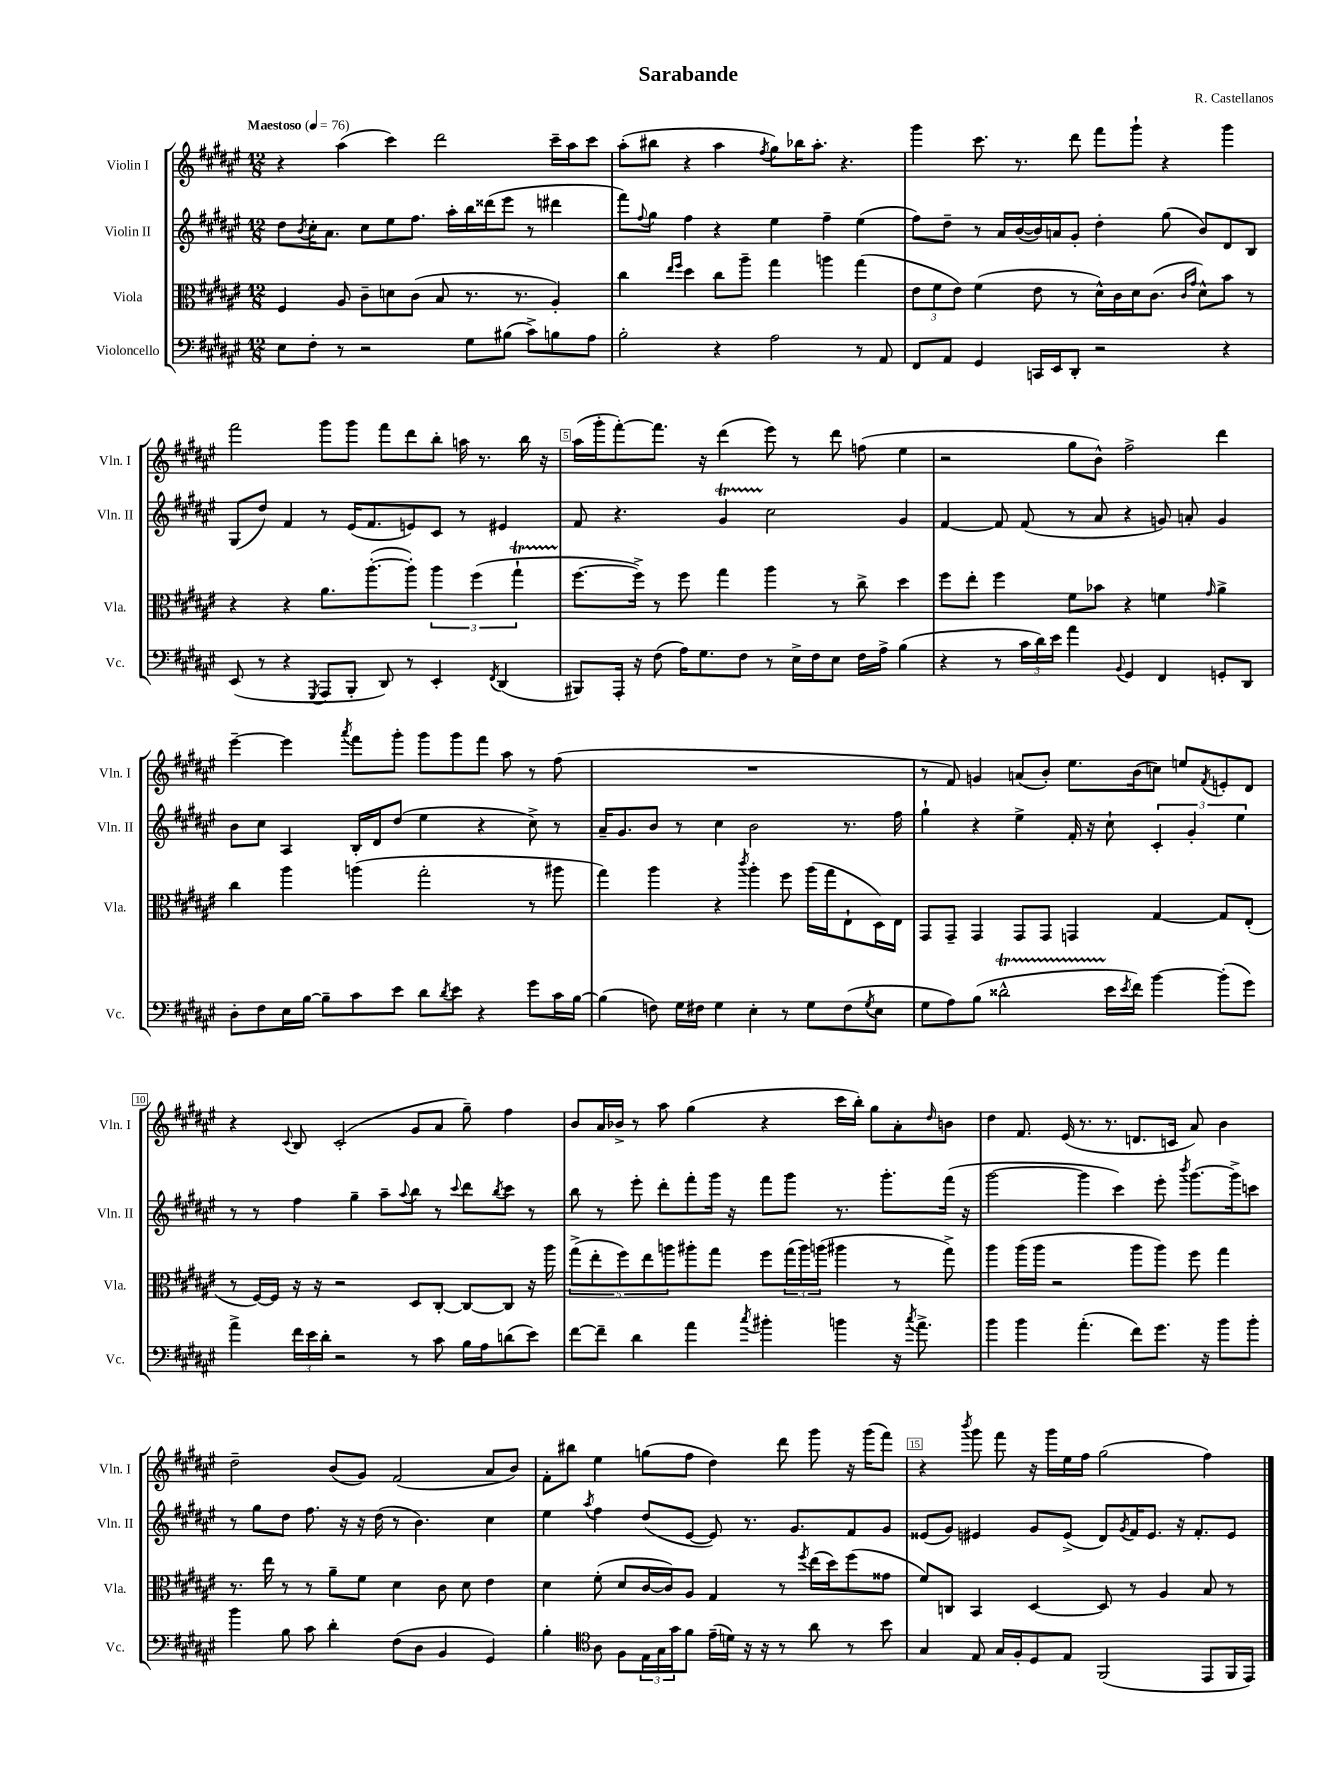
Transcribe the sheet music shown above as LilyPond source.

\header { title = "Sarabande" composer = "R. Castellanos" }
<<
\new StaffGroup <<
\new Staff = "s0" \with { instrumentName = "Violin I" shortInstrumentName = "Vln. I" } {
    \clef treble \key fis \major \numericTimeSignature \time 12/8 \tempo "Maestoso" 4 = 76
    r4 ais''4( cis'''4) dis'''2 cis'''16-- ais''16 cis'''8 |
    ais''8-.( bis''8 r4 ais''4 \acciaccatura { fis''8 } gis''8) bes''16 ais''8.-. r4. |
    gis'''4 cis'''8. r8. dis'''8 fis'''8 gis'''8-! r4 gis'''4 |
    fis'''2 gis'''8 gis'''8 fis'''8 dis'''8 b''8-. a''16 r8. b''16 r16 |
    ais''16( gis'''16-. fis'''8~-.) fis'''8. r16 dis'''4( eis'''8) r8 dis'''8 f''8( eis''4 |
    r2 gis''8 b'8-^) fis''2-> dis'''4 |
    eis'''4~-- eis'''4 \acciaccatura { ais'''8 } fis'''8 gis'''8-. gis'''8 gis'''8 fis'''8 ais''8 r8 fis''8( |
    R1. |
    r8 fis'8) g'4 a'8( b'8-.) eis''8. b'16( c''8) e''8 \acciaccatura { fis'8 } e'8-. dis'8 |
    r4 \appoggiatura { cis'8 } b8 cis'2-.( gis'8 ais'8 gis''8--) fis''4 |
    b'8 ais'16 bes'16-> r8 ais''8 gis''4( r4 cis'''16 b''16-.) gis''8 ais'8-. \grace { dis''16 } b'8 |
    dis''4 fis'8. eis'16( r8. r8. d'8. c'16 ais'8) b'4 |
    dis''2-- b'8( gis'8) fis'2( ais'8 b'8) |
    fis'8-. bis''8 eis''4 g''8( fis''8 dis''4) dis'''8 gis'''8 r16 gis'''16( fis'''8) |
    r4 \acciaccatura { b'''8 } gis'''8 fis'''8 r16 gis'''16 eis''16 fis''16 gis''2( fis''4) \bar "|." |
}
\new Staff = "s1" \with { instrumentName = "Violin II" shortInstrumentName = "Vln. II" } {
    \clef treble \key fis \major \numericTimeSignature \time 12/8
    dis''8 \acciaccatura { b'8 } cis''16-. ais'8. cis''8 eis''8 fis''8. ais''16-. b''16 disis'''16( eis'''8 r8 dis'''4 |
    fis'''8) \appoggiatura { fis''8 } gis''8 fis''4 r4 eis''4 fis''4-- eis''4( |
    fis''8) dis''8-- r8 ais'16 b'16~( b'16) a'16 gis'8-. dis''4-. gis''8( b'8) dis'8 b8 |
    gis8( dis''8) fis'4 r8 eis'16( fis'8. e'8) cis'8 r8 eis'4 |
    fis'8 r4. gis'4\startTrillSpan cis''2\stopTrillSpan gis'4 |
    fis'4~ fis'8 fis'8( r8 ais'8 r4 g'8) a'8-. g'4 |
    b'8 cis''8 ais4 b16-. dis'16 dis''8( eis''4 r4 cis''8->) r8 |
    ais'16-- gis'8. b'8 r8 cis''4 b'2 r8. fis''16 |
    gis''4-! r4 eis''4-> fis'16-. r16 cis''8-! \tuplet 3/2 { cis'4-. gis'4-. eis''4 } |
    r8 r8 fis''4 gis''4-- ais''8-- \appoggiatura { ais''8 } b''8 r8 \appoggiatura { cis'''8 } dis'''8 \acciaccatura { b''8 } cis'''8 r8 |
    b''8 r8 eis'''8-. dis'''8-. fis'''8-. gis'''16 r16 fis'''8 gis'''8 r8. gis'''8.-. fis'''16( r16 |
    gis'''2~ gis'''4 cis'''4) eis'''8-. \acciaccatura { b'''8 } gis'''8.~ gis'''16-> c'''8 |
    r8 gis''8 dis''8 fis''8. r16 r16 dis''16( r8 b'4.) cis''4 |
    eis''4 \acciaccatura { ais''8 } fis''4 dis''8( eis'8~ eis'8) r8. gis'8. fis'8 gis'8 |
    eisis'8( gis'8) eis'4 gis'8 eis'8->( dis'8) \acciaccatura { gis'8 } fis'16 eis'8. r16 fis'8.-. eis'8 \bar "|." |
}
\new Staff = "s2" \with { instrumentName = "Viola" shortInstrumentName = "Vla." } {
    \clef alto \key fis \major \numericTimeSignature \time 12/8
    fis4 ais8 cis'8-- d'8 cis'8( b8 r8. r8. ais4-.) |
    cis''4 \grace { eis''16 fis''16 } dis''4 cis''8 ais''8-- gis''4 a''4 gis''4( |
    \tuplet 3/2 { eis'8 fis'8 eis'8) } fis'4( eis'8 r8 dis'16-^) cis'16 dis'16 cis'8.( \grace { cis'16 gis'16 } dis'8-^) b'8 r8 |
    r4 r4 ais'8. ais''8.~-.( ais''8-.) \tuplet 3/2 { ais''4 fis''4( gis''4-!\startTrillSpan } |
    fis''8.~\stopTrillSpan fis''16->) r8 fis''8 gis''4 ais''4 r8 cis''8-> dis''4 |
    fis''8 eis''8-. fis''4 fis'8 bes'8 r4 f'4 \grace { gis'16 } ais'4-> |
    cis''4 ais''4 a''4( gis''2-. r8 ais''8 |
    gis''4) ais''4 r4 \acciaccatura { cis'''8 } ais''4-. fis''8 ais''16( gis''16 eis8-! dis16) eis16 |
    gis,8 gis,8-- gis,4 gis,8 gis,8 g,4 gis4~ gis8 eis8-.( |
    r8 fis16~) fis16 r16 r16 r2 dis8 cis8~-. cis8~ cis8 r16 ais''16 |
    \tuplet 5/4 { gis''8->( eis''8-. fis''8) eis''8 a''8 } ais''8-. gis''8 fis''8 \tuplet 3/2 { gis''16( ais''16) a''16( } ais''4 r8 gis''8->) |
    ais''4 ais''16( ais''16 r2 ais''8 ais''8) fis''8 gis''4 |
    r8. eis''16 r8 r8 ais'8-- fis'8 dis'4 cis'8 dis'8 eis'4 |
    dis'4 fis'8-.( dis'8 cis'16~ cis'16) ais8 gis4 r8 \acciaccatura { fis''8 } eis''16( dis''16) fis''8( gisis'8 |
    fis'8) c8 b,4 dis4~ dis8 r8 ais4 b8 r8 \bar "|." |
}
\new Staff = "s3" \with { instrumentName = "Violoncello" shortInstrumentName = "Vc." } {
    \clef bass \key fis \major \numericTimeSignature \time 12/8
    eis8 fis8-. r8 r2 gis8 bis8( cis'8->) b8 ais8 |
    b2-. r4 ais2 r8 ais,8 |
    fis,8 ais,8 gis,4 c,16 eis,16 dis,8-. r2 r4 |
    eis,8( r8 r4 \acciaccatura { gis,,8 } ais,,8 b,,8-. dis,8) r8 eis,4-. \acciaccatura { fis,8 } dis,4( |
    bis,,8) ais,,16-. r16 fis8( ais16) gis8. fis8 r8 eis16-> fis16 eis8 fis16 ais16-> b4( |
    r4 r8 \tuplet 3/2 { cis'16 dis'16) eis'16 } ais'4 \appoggiatura { b,8 } gis,4 fis,4 g,8-. dis,8 |
    dis8-. fis8 eis16 b16~ b8-- cis'8 eis'8 dis'8 \acciaccatura { dis'8 } eis'8 r4 gis'8 cis'16 b16~ |
    b4( f8) gis16 fis16 gis4 eis4-. r8 gis8 fis8( \acciaccatura { gis8 } eis8 |
    gis8 ais8) b8( disis'2-^\startTrillSpan eis'16\stopTrillSpan \acciaccatura { eis'8 } fis'16) b'4~ b'8-.( gis'8) |
    ais'4-> \tuplet 3/2 { fis'16 eis'16 dis'16-. } r2 r8 cis'8 b16 ais16 d'8( eis'8) |
    fis'8~ fis'8-- dis'4 ais'4 \acciaccatura { cis''8 } bis'4-. b'4 r16 \acciaccatura { cis''8 } ais'8.-> |
    b'4 b'4 ais'4.-.( fis'8) gis'8. r16 b'8 b'8-. |
    b'4 b8 cis'8 dis'4-. fis8( dis8 b,4 gis,4) |
    b4-. \clef tenor ais8 fis8 \tuplet 3/2 { eis16 gis16 gis'16 } fis'8 eis'16--( d'16) r16 r16 r8 ais'8 r8 b'8 |
    gis4 eis8 gis16 fis16-. dis8 eis8 fis,2( eis,8 fis,16 eis,16) \bar "|." |
}
>>
>>
\layout { \context { \Score \override BarNumber.break-visibility = ##(#f #t #t) barNumberVisibility = #(every-nth-bar-number-visible 5) \override BarNumber.stencil = #(make-stencil-boxer 0.1 0.3 ly:text-interface::print) } }
